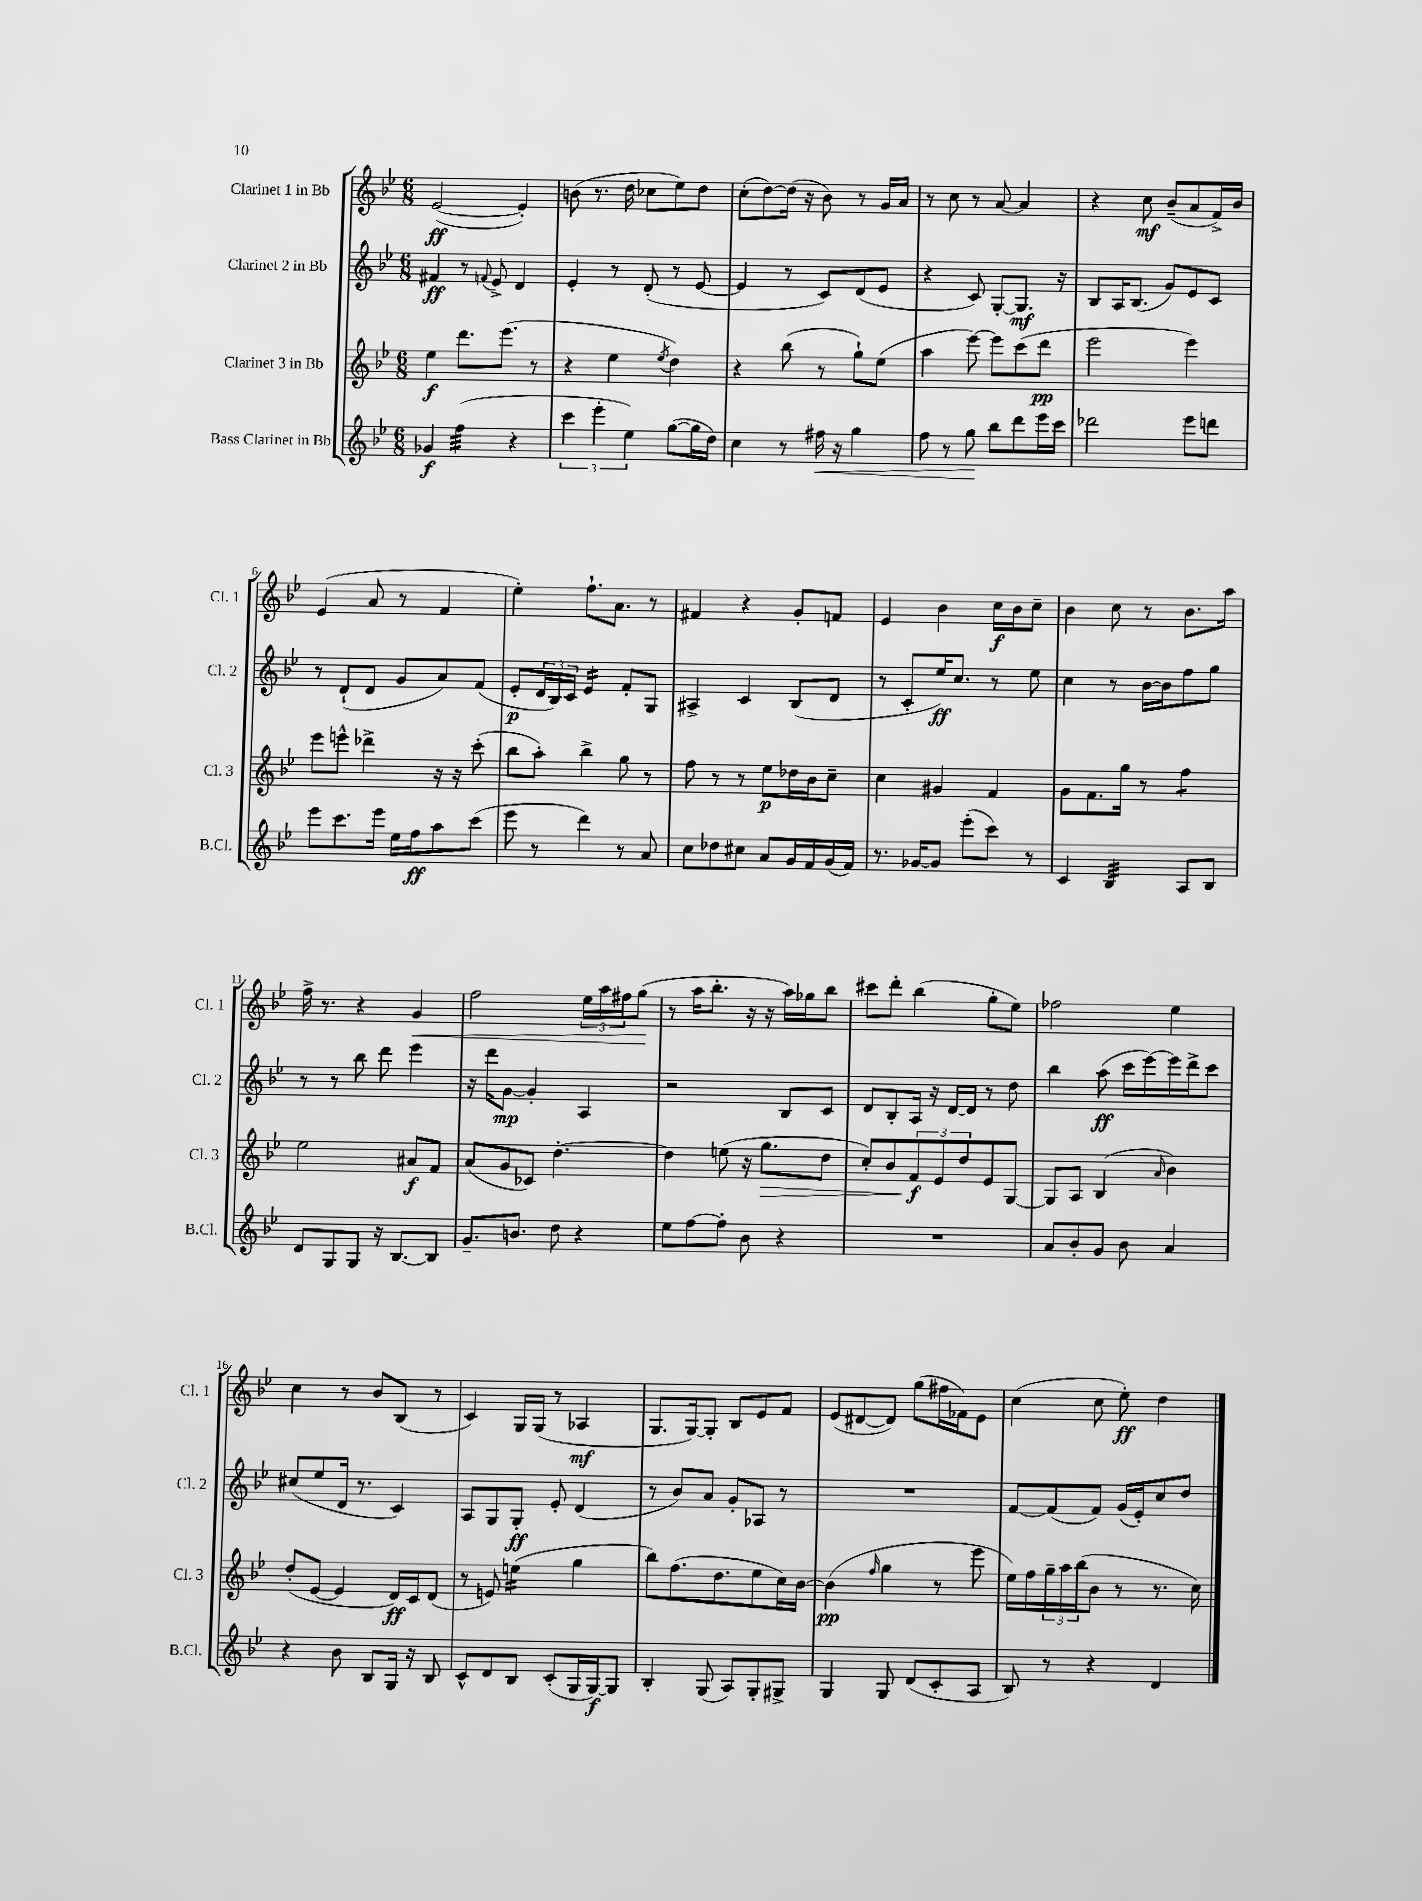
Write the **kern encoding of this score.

**kern	**kern	**kern	**kern
*staff4	*staff3	*staff2	*staff1
*clefG2	*clefG2	*clefG2	*clefG2
*k[b-e-]	*k[b-e-]	*k[b-e-]	*k[b-e-]
*M6/8	*M6/8	*M6/8	*M6/8
4g-	4ee-	4f#	([2e-
(4ff	8.ddd	8r	.
.	.	8qqf	.
.	.	8e-^	.
.	(8.eee-	.	.
4r	.	4d	4e-'])
.	8r	.	.
=	=	=	=
6ccc	4r	4e-'	(8b
.	.	.	8.r
6eee-'	.	.	.
.	4ee-	8r	.
.	.	.	16dd
6ee-)	.	.	.
.	.	(8d'	8cc-
.	8qee-	.	.
([8gg	4dd)	8r	8ee-)
16gg]	.	[8e-	8dd
16dd)	.	.	.
=	=	=	=
4cc	4r	4e-]	(8cc'
.	.	.	[8dd)
8r	(8bb-	8r	(16dd]
.	.	.	16r
16ff#	8r	8c)	8b-)
16r	.	.	.
4gg	8gg`)	(8d	8r
.	(8ee-	8e-	16g
.	.	.	16a
=	=	=	=
8ff	4aa	4r	8r
8r	.	.	8cc
8gg	[8eee-)	8c)	8r
8bb-	8eee-]	[8G'	[8a
8ddd	(8ccc	8.G]	4a]
16eee-	8ddd	.	.
16ccc	.	16r	.
=	=	=	=
2ddd-	2eee-	8B-	4r
.	.	16A	.
.	.	(8.B-	.
.	.	.	8cc
.	.	8g)	(8b-~
8eee-	4eee-)	8e-	8a
8ddd	.	8c	16f^)
.	.	.	16b-
=	=	=	=
8eee-	8eee-	8r	(4e-
8.ccc	8eee^^	(8d`	.
.	4ddd-^	8d	8a
16eee-	.	.	.
16ee-	.	8g	8r
16ff	.	.	.
8aa	16r	8a)	4f
.	16r	.	.
(8ccc	(8ccc'	(8f	.
=	=	=	=
8eee-	8bb-	8e-'	4ee-')
8r	8aa')	24d	.
.	.	24B-)	.
.	.	24c	.
4ddd)	4bb-^	4e-	8.ff`
.	.	.	8.a
8r	8gg	8f'	.
8a	8r	8G	8r
=	=	=	=
8cc	8ff	4A#^	4f#
8dd-	8r	.	.
8cc#	8r	4c	4r
8a	8ee-	.	.
16g	16dd-	(8B-	8g'
16f	16b-	.	.
(16g	8cc~	8d	8f
16f)	.	.	.
=	=	=	=
8.r	4cc	8r	4e-
.	.	8c'	.
[16g-	.	.	.
8g-]	4g#	16ee-)	4b-
.	.	8.cc	.
(8eee-'	.	.	.
8ccc)	4f	8r	16cc
.	.	.	16b-
8r	.	8ee-	8cc~
=	=	=	=
4c	8g	4cc	4b-
.	8.f	.	.
4B-	.	8r	8cc
.	16gg	.	.
.	8r	[16b-	8r
.	.	16b-]	.
8A	4ff	8ff	8.b-
8B-	.	8gg	.
.	.	.	16aa
=	=	=	=
8d	2ee-	8r	16ff^
.	.	.	8.r
8G	.	8r	.
8G	.	8bb-	4r
16r	.	8ddd	.
[8.B-	.	.	.
.	8a#	4eee-	4g
8B-]	8f	.	.
=	=	=	=
8.g~	(8a	16r	2ff
.	.	16ddd	.
.	8g	[8g	.
8.b	.	.	.
.	8c-)	4g']	.
8dd	[4.dd'	.	.
4r	.	4A	24ee-
.	.	.	24aa
.	.	.	24ff#
.	.	.	(8gg
=	=	=	=
8ee-	4dd]	2r	8r
[8ff	.	.	16aa
.	.	.	8.bb-'
8ff']	(8ee	.	.
8b-	16r	.	16r
.	8.gg	.	16r
4r	.	8B-	16aa)
.	.	.	16gg-
.	8dd	8c	8bb-
=	=	=	=
2.r	8cc')	8d	8ccc#
.	8b-	8B-'	8ddd'
.	12f	16A	(4bb-
.	.	16r	.
.	12e-	.	.
.	.	[16d	.
.	12dd	.	.
.	.	16d]	.
.	8e-	8r	8gg'
.	[8G	8dd	8ee-)
=	=	=	=
8a	8G]	4bb-	2ff-
8b-'	8A	.	.
8g	(4B-	(8aa	.
8b-	.	16ccc	.
.	.	[16eee-)	.
.	16qqa	.	.
4a	4b-)	16eee-]	4ee-
.	.	16ddd^	.
.	.	8ccc	.
=	=	=	=
4r	(8dd'	(8cc#	4cc
.	[8e-	8ee-	.
8b-	4e-]	16d	8r
.	.	8.r	.
8B-	.	.	8b-
16G	16d)	4c)	(8B-
16r	16c	.	.
8B-	(8d	.	8r
=	=	=	=
8c^^	8r	8A	4c)
8d	8e)	8G	.
8B-	(4ee	8G'	16G
.	.	.	(16G
(8c'	.	8e-'	8r
16G	4gg	(4d	4A-
[16G)	.	.	.
8G]	.	.	.
=	=	=	=
4B-'	8bb-)	8r	8.G
.	(8.ff	8b-)	.
.	.	.	[16G)
(8G	.	8a	8G']
.	8.dd	.	.
8A)	.	8g'	8B-
8G'	8ee-	8A-	8e-
8G#^	16cc)	8r	8f
.	[16b-	.	.
=	=	=	=
4G	(4b-]	2.r	(8e-
.	.	.	[8d#
.	16qqff	.	.
8G	4gg	.	8d#])
(8d	.	.	(8gg
8c'	8r	.	16ff#
.	.	.	16f-)
8A	8eee-	.	8e-
=	=	=	=
8B-)	16ee-)	[8f	(4cc
.	16ff	.	.
8r	24gg~	(8f]	.
.	24aa	.	.
.	(24bb-	.	.
4r	8b-	8f)	8cc
.	8r	(16g	8ee-')
.	.	16e-')	.
4d	8.r	8cc	4dd
.	.	8dd	.
.	16cc)	.	.
==	==	==	==
*-	*-	*-	*-
